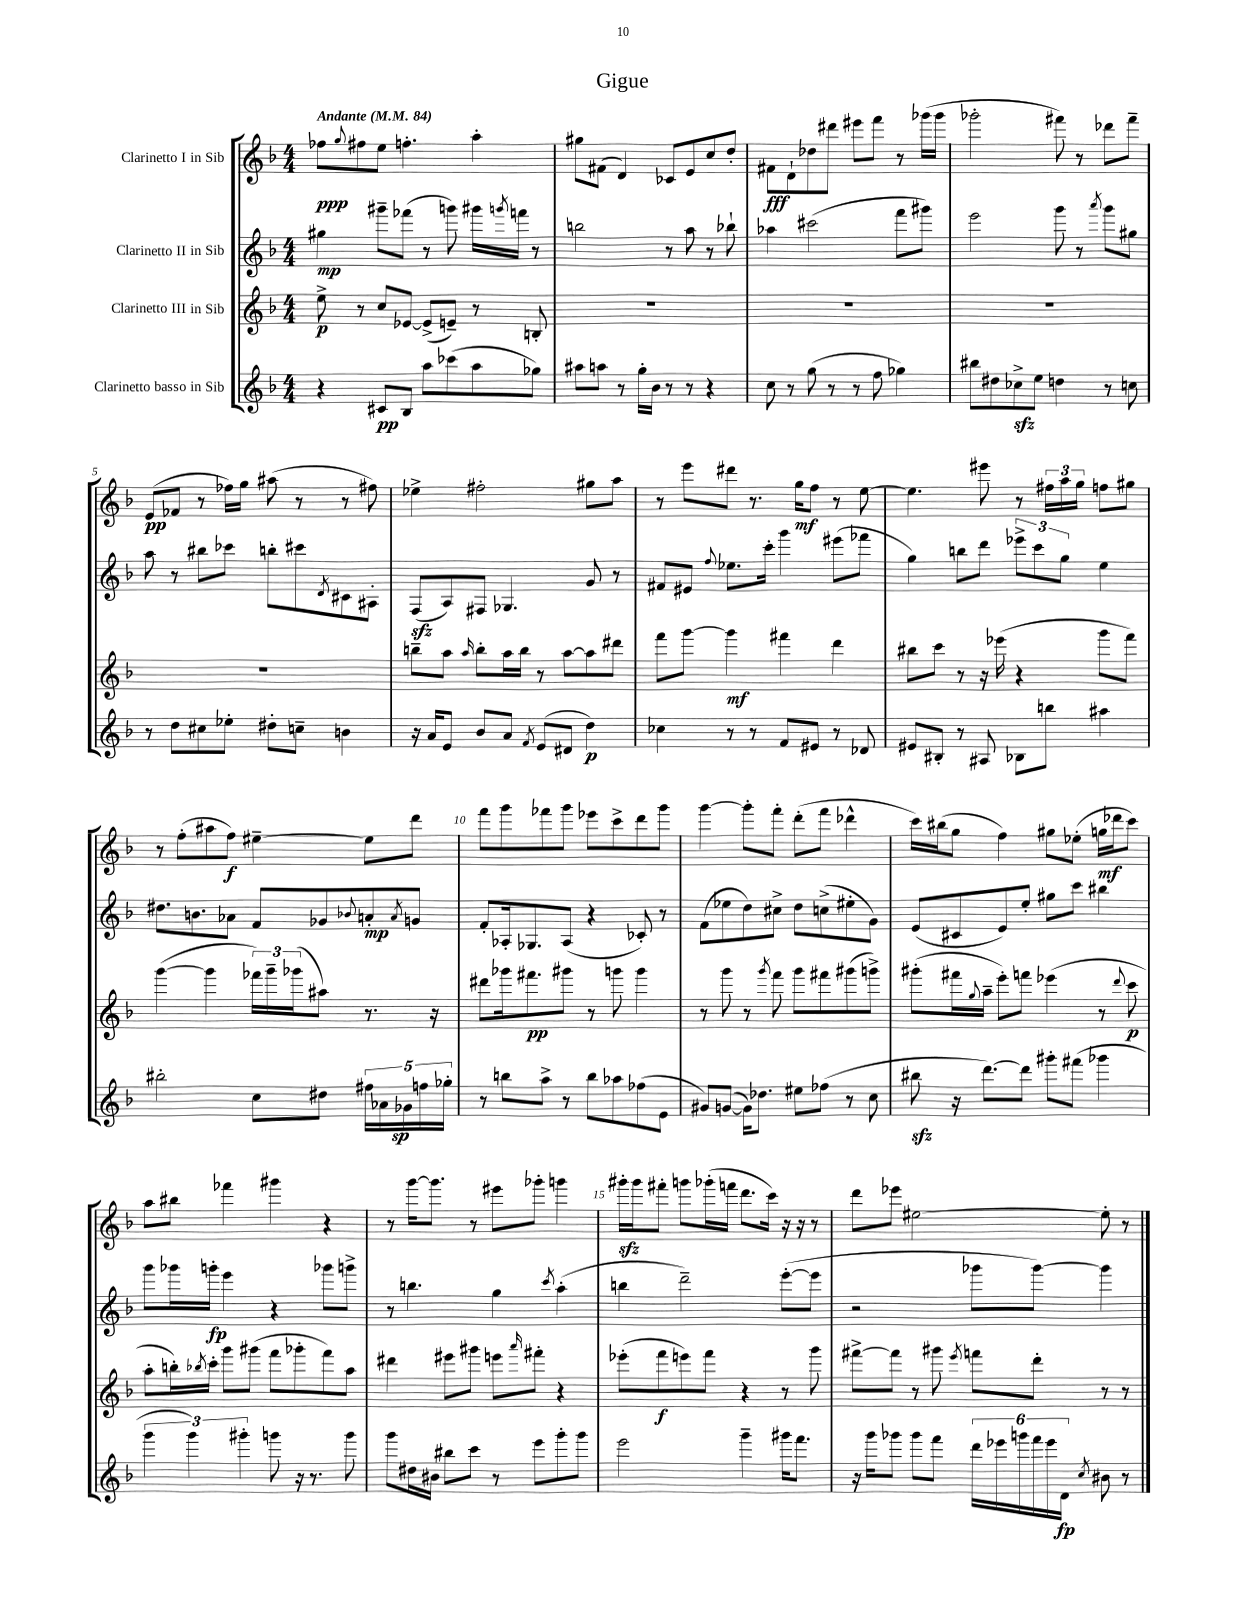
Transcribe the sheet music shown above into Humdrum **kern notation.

**kern	**kern	**kern	**kern
*staff4	*staff3	*staff2	*staff1
*clefG2	*clefG2	*clefG2	*clefG2
*k[b-]	*k[b-]	*k[b-]	*k[b-]
*M4/4	*M4/4	*M4/4	*M4/4
*MM84	*MM84	*MM84	*MM84
4r	8ee^\	4gg#\	8ff-\L
.	.	.	8qqgg/
.	8r	.	8ff#\
8c#/L	8cc/L	8ggg#~\L	8ee\J
8B-/J	[8e-/J	(8fff-\J	4.ff'\
8aa\L	(8e-^/]L	8r	.
(8ccc-\	8e~/J)	8ggg\)	.
8aa\	8r	16ggg#\LL	4aa'\
.	.	8qggg/	.
.	.	16fff\JJ	.
8gg-\J)	8B'/	8r	.
=	=	=	=
8aa#\L	1r	2bb\	8gg#\L
8aa\J	.	.	(8f#\J
8r	.	.	4d/)
16gg'\LL	.	.	.
16b-\JJ	.	.	.
8r	.	8r	8c-/L
8r	.	8aa\	8e/
4r	.	8r	8cc/
.	.	8bb-`\	8dd'/J
=	=	=	=
8cc\	1r	4aa-\	8f#\L
8r	.	.	8d`\
(8gg\	.	(2ccc#\	8dd-\
8r	.	.	8ddd#\J
8r	.	.	8eee#\L
8ff\	.	.	8fff\J
4gg-\)	.	8fff\L	8r
.	.	8ggg#\J)	(16ggg-\LL
.	.	.	16ggg-\JJ
=	=	=	=
8bb#\L	1r	2eee\	2ggg-'\
8dd#\	.	.	.
8cc-^\	.	.	.
8ee\J	.	.	.
4dd\	.	8ggg\	8fff#\)
.	.	8r	8r
.	.	8qaaa/	.
8r	.	8ggg\L	8ddd-\L
8cc\	.	8gg#\J	8fff#~\J
=	=	=	=
8r	1r	8aa\	(8e/L
8dd\L	.	8r	8f-/J
8cc#\	.	8bb#\L	8r
8ee-'\J	.	8ccc-\J	16ff-\LL)
.	.	.	16gg\JJ
8dd#'\L	.	8bb'\L	(8aa#\
8cc~\J	.	8ccc#\	8r
.	.	8qd/	.
4b\	.	8c#\	8r
.	.	8A#'\J	8ff#\)
=	=	=	=
16r	8bb~\L	(8F/L	4ee-^\
16a/LK	.	.	.
8e/J	8aa\J	8A/)	.
.	16qqaa/	.	.
8b-/L	8bb'\L	8F#/J	2ff#'\
8a/J	16aa\L	4.G-/	.
.	16bb\JJ	.	.
8qf/	.	.	.
(8e/L	8r	.	.
8d#/J	[8aa\L	.	.
4dd\)	8aa\]	8g/	8gg#\L
.	8ddd#\J	8r	8aa\J
=	=	=	=
4cc-\	8fff\L	8f#/L	8r
.	[8ggg\J	8e#/J	8eee\L
.	.	8qqff/	.
8r	4ggg\]	8.ee-\L	8ddd#\J
8r	.	.	8.r
.	.	16ccc'\Jk	.
8f/L	4fff#\	4ggg\	.
.	.	.	16gg\LK
8e#/J	.	.	8ff\J
8r	4ddd\	(8eee#\L	8r
8d-/	.	8fff-\J	[8ee\
=	=	=	=
8e#/L	8bb#\L	4gg\)	4.ee\]
8B#'/J	8ccc\J	.	.
8r	8r	8bb\L	.
8A#/	16r	8ddd\J	8eee#\
.	(16eee-\	.	.
8B-\L	4r	12eee-^\L	8r
.	.	12ccc\	.
8bb\J	.	.	24ff#\LL
.	.	12gg\J	24aa\
.	.	.	24gg\JJ
4aa#\	8ggg\L	4ee\	8ff\L
.	8fff\J)	.	8gg#\J
=	=	=	=
2bb#'\	([4ggg\	8.dd#\L	8r
.	.	.	(8ff'\L
.	.	8.b\	.
.	4ggg\]	.	8aa#\
.	.	8a-\J	8ff\J)
8cc\L	24fff-\LL)	8f/L	[4ee#~\
.	24ggg~\	.	.
.	(24ggg-\J	.	.
8dd#\J	8aa#\J)	8g-/	.
.	.	8qqb-/	.
20ff#\LL	8.r	8a'/	8ee#\]L
20a-\	.	.	.
20g-\	.	.	.
.	.	8qa/	.
.	.	8g/J	8ddd\J
20ff\	.	.	.
.	16r	.	.
20gg-'\JJ	.	.	.
=	=	=	=
8r	8ddd#\L	8f'/L	8fff\L
8bb\L	16ggg-\k	16A-'/k	8ggg\
.	8.fff#\	8.G-/	.
8aa^\J	.	.	8fff-\
8r	8ggg#\J	(8A-/J	8ggg\J
8bb\L	8r	4r	8eee-\L
8aa-\	8ggg\	.	8ccc^\
(8ff-\	4ggg\	8c-'/)	8ddd\
8e\J	.	8r	8ggg\J
=	=	=	=
8g#/L)	8r	(8f\L	[4ggg\
([8g/J	8ggg\	8ee-\	.
16g\]LK)	8r	8dd\)	8ggg'\]L
8.dd-\J	.	.	.
.	8qggg/	.	.
.	8fff\	8cc#^\J	8fff'\J
8ee#\L	8ggg\L	8dd\L	(8ddd'\L
(8ff-\J	8fff#\	(8cc^\	8fff\J
8r	(8ggg#\	8ee#'\	4ddd-^^\
8cc\	8ggg^\J)	8g\J)	.
=	=	=	=
8bb#\	(8ggg#'\L	(8e/L	16ccc\LL)
.	.	.	(16bb#\J
16r	16fff#\L	8c#/	8gg\J
.	8qqgg/	.	.
[8.ddd\L)	16aa~\JJ	.	.
.	8eee'\L)	8e/)	4ff\)
8ddd\]J	8fff\J	8ee'/J	.
8ggg#'\L	(4eee-\	8gg#\L	8gg#\L
(8fff#\J	.	8ccc\J	(8ee-'\J
4ggg-\	8r	4bb#\	16gg\LL
.	.	.	16ddd-\J
.	8qqddd/	.	.
.	8ccc\	.	8ccc\J)
=	=	=	=
6ggg\	8aa'\L	8ggg\L	8aa\L
.	16bb'\L)	16ggg-\L	8bb#\J
6ggg\)	.	.	.
.	8qbb-/	.	.
.	16ccc'\JJ	16ggg'\JJ	.
.	8ggg\L	4eee\	4fff-\
6ggg#'\	.	.	.
.	(8ggg#\J	.	.
8ggg\	8fff\L	4r	4ggg#\
16r	8ggg-'\	.	.
8.r	.	.	.
.	8fff\)	8ggg-\L	4r
8ggg\	8aa\J	8ggg^\J	.
=	=	=	=
8ggg\L	4ddd#\	8r	8r
16dd#\L	.	4.bb\	[16ggg\LK
16b#\JJ	.	.	8.ggg\]J
8bb#\L	8eee#\L	.	.
8ccc\J	8ggg#\J	.	8r
8r	8eee\L	4gg\	8eee#\L
.	16qqaaa/	.	.
8eee\L	8fff#'\J	.	8ggg-'\J
.	.	8qccc/	.
8ggg'\	4r	(4aa'\	4ggg\
8ggg\J	.	.	.
=	=	=	=
2eee\	(8eee-'\L	4bb\	16ggg#'\LL
.	.	.	16ggg#\J
.	8fff\	.	8fff#'\J
.	8eee\)	2ddd~\)	8ggg\L
.	8fff\J	.	(16ggg-'\L
.	.	.	16fff\JJ
4ggg~\	4r	.	8.ddd\L
.	.	.	16ccc\Jk)
16ggg#\LK	8r	([8eee'\L	16r
8.fff\J	.	.	16r
.	8ggg\	8eee\]J	8r
=	=	=	=
16r	[8fff#^\L	2r	8ddd\L
16ggg\LK	.	.	.
8ggg-\J	8fff#\]J	.	8eee-\J
8ggg-\L	8r	.	[2ee#\
8fff\J	8ggg#\	.	.
.	8qeee/	.	.
24ddd\LL	8fff\L	8ggg-\L	.
24eee-\	.	.	.
24ggg\	.	.	.
24fff\	8ddd'\J	[8ggg-\J)	.
24eee-\	.	.	.
24d\JJ	.	.	.
8qcc/	.	.	.
8b#\	8r	4ggg-\]	8ee#'\]
8r	8r	.	8r
==	==	==	==
*-	*-	*-	*-
